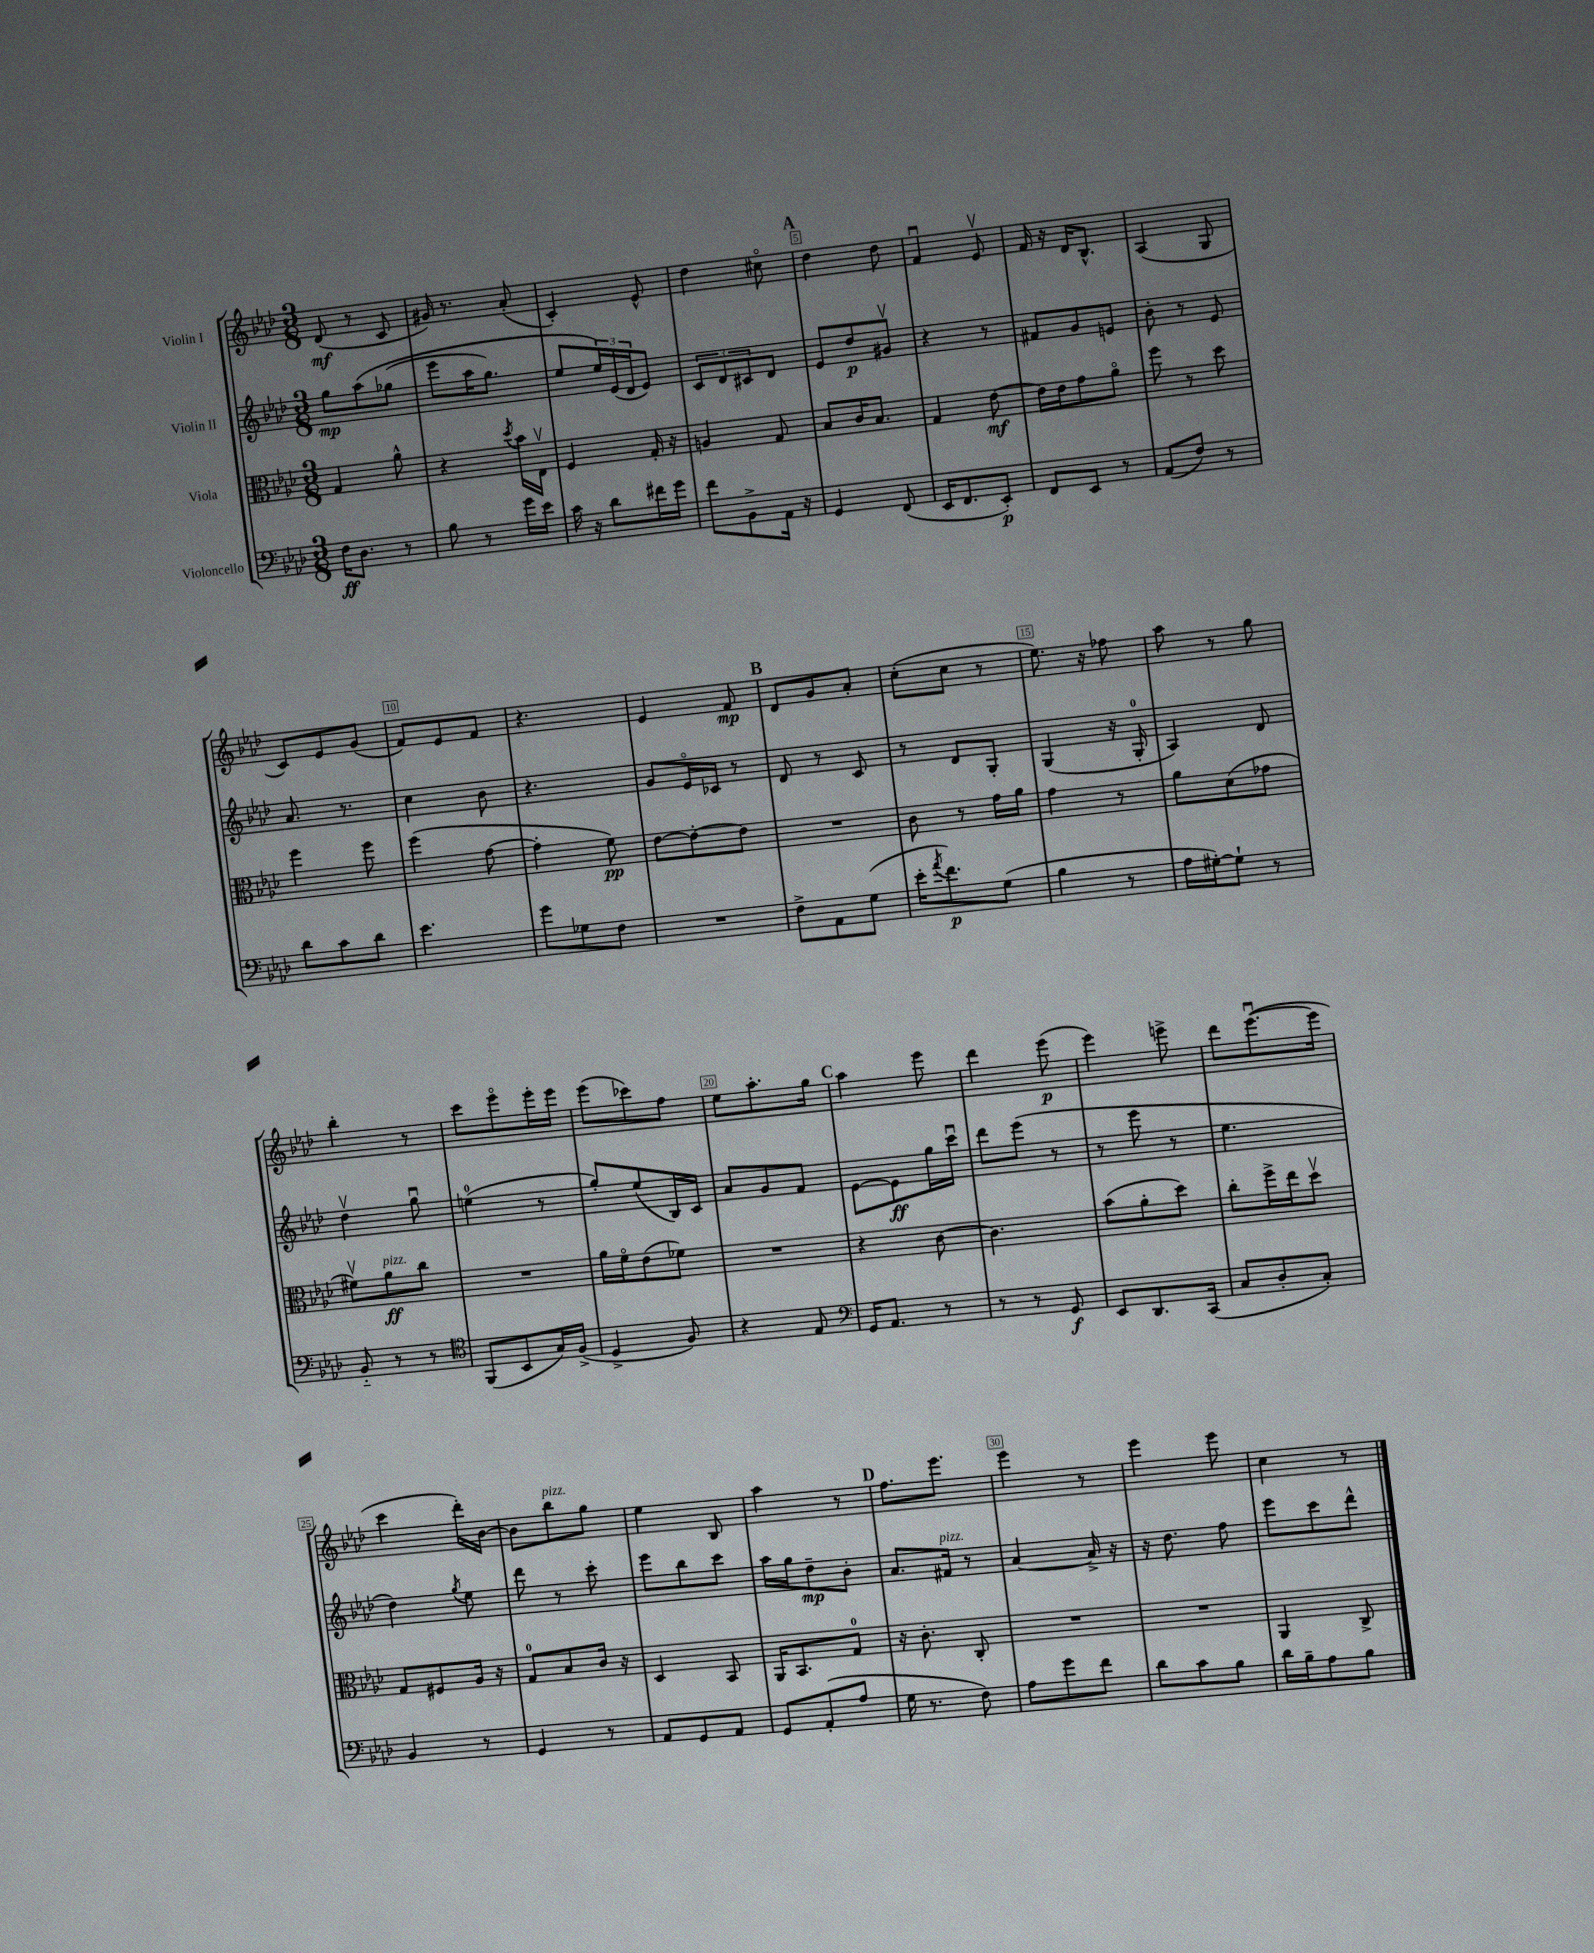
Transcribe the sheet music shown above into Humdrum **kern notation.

**kern	**dynam	**kern	**dynam	**kern	**dynam	**kern	**dynam
*part4	*part4	*part3	*part3	*part2	*part2	*part1	*part1
*staff4	*staff4	*staff3	*staff3	*staff2	*staff2	*staff1	*staff1
*I"Violoncello	*	*I"Viola	*	*I"Violin II	*	*I"Violin I	*
*clefF4	*	*clefC3	*	*clefG2	*	*clefG2	*
*k[b-e-a-d-]	*	*k[b-e-a-d-]	*	*k[b-e-a-d-]	*	*k[b-e-a-d-]	*
*M3/8	*	*M3/8	*	*M3/8	*	*M3/8	*
=1	=1	=1	=1	=1	=1	=1	=1
16F\KL	ff	4G/	.	8gg\L	mp	(8d-/	mf
8.D-\J	.	.	.	.	.	.	.
.	.	.	.	(8aa-\	.	8r	.
8r	.	8a-^^\	.	(8gg-X\J	.	8c/	.
=2	=2	=2	=2	=2	=2	=2	=2
8B-\	.	4r	.	8eee-\L	.	16g#X/)	.
.	.	.	.	.	.	8.r	.
8r	.	.	.	16aa-\K	.	.	.
.	.	.	.	8.gg\J)	.	.	.
.	.	8qdd-/	.	.	.	.	.
16g\LL	.	16b-\LL	.	.	.	(8a-'/	.
16e-\JJ	.	16E-v\JJ	.	.	.	.	.
=3	=3	=3	=3	=3	=3	=3	=3
16c\	.	4F/	.	8ee-/L	.	4c'/)	.
16r	.	.	.	.	.	.	.
8d-\L	.	.	.	24ee-/L)	.	.	.
.	.	.	.	(24e-/	.	.	.
.	.	.	.	24d-/J	.	.	.
16f#X\L	.	16G'/	.	8e-/J)	.	8e-^^/	.
16g\JJ	.	16r	.	.	.	.	.
=4	=4	=4	=4	=4	=4	=4	=4
8f\L	.	4An/	.	12c/L	.	4dd-\	.
.	.	.	.	12d-/	.	.	.
8BB-^\	.	.	.	.	.	.	.
.	.	.	.	12c#X/	.	.	.
16AA-\Jk	.	8G/	.	8d-/J	.	8cc#X\	.
16r	.	.	.	.	.	.	.
!!LO:REH:place=s1:t=A
=5	=5	=5	=5	=5	=5	=5	=5
4GG/	.	8B-/L	.	8e-/L	.	4dd-\	.
.	.	16c/K	.	8dd-/	p	.	.
.	.	8.B-/J	.	.	.	.	.
(8FF/	.	.	.	8g#Xv/J	.	8dd-\	.
=6	=6	=6	=6	=6	=6	=6	=6
16EE-/KL	.	4G/	.	4r	.	4fu/	.
8.FF/	.	.	.	.	.	.	.
8EE-'/J)	p	[8e-\	mf	8r	.	8e-v/	.
=7	=7	=7	=7	=7	=7	=7	=7
8FF/L	.	16e-\LL]	.	8f#X/L	.	16f/	.
.	.	16e-\J	.	.	.	16r	.
8EE-/J	.	8g\	.	8g/	.	16d-/KL	.
.	.	.	.	.	.	8.B-^^/J	.
8r	.	8a-\J	.	8en/J	.	.	.
=8	=8	=8	=8	=8	=8	=8	=8
(8AA-/L	.	8ff\	.	8b-'\	.	(4A-/	.
8F/J)	.	8r	.	8r	.	.	.
8r	.	8dd-\	.	8e-/	.	8G/	.
!!LO:LB:g=z
=9	=9	=9	=9	=9	=9	=9	=9
8d-\L	.	4ff\	.	8.a-/	.	8c/L)	.
8c\	.	.	.	.	.	8e-/	.
.	.	.	.	8.r	.	.	.
8d-\J	.	8ff\	.	.	.	(8g/J	.
=10	=10	=10	=10	=10	=10	=10	=10
4.e-\	.	(4ff\	.	4cc\	.	8f/L)	.
.	.	.	.	.	.	8e-/	.
.	.	[8g\	.	8b-\	.	8f/J	.
=11	=11	=11	=11	=11	=11	=11	=11
8g\L	.	4g'\]	.	4.r	.	4.r	.
8G-X\	.	.	.	.	.	.	.
8F\J	.	8f\)	pp	.	.	.	.
=12	=12	=12	=12	=12	=12	=12	=12
4.r	.	[8e-\L	.	8g/L	.	4e-/	.
.	.	8e-'\_	.	16e-/L	.	.	.
.	.	.	.	16c-X/JJ	.	.	.
.	.	8e-\J]	.	8r	.	8f/	mp
!!LO:REH:place=s1:t=B
=13	=13	=13	=13	=13	=13	=13	=13
8F^\L	.	4.r	.	8d-/	.	8d-/L	.
8AA-\	.	.	.	8r	.	8g/	.
(8G\J	.	.	.	8c/	.	8a-'/J	.
=14	=14	=14	=14	=14	=14	=14	=14
16e-'\KL	.	8c\	.	8r	.	(8cc'\L	.
8qa-/	.	.	.	.	.	.	.
8.f\)	p	.	.	.	.	.	.
.	.	8r	.	8d-/L	.	8cc\J	.
(8G\J	.	16g\LL	.	8G'/J	.	8r	.
.	.	16a-\JJ	.	.	.	.	.
=15	=15	=15	=15	=15	=15	=15	=15
4B-\	.	4g\	.	(4G/	.	8.ee-\)	.
.	.	.	.	.	.	16r	.
8r	.	8r	.	16r	.	8ff-X\	.
.	.	.	.	16G'/	.	.	.
=16	=16	=16	=16	=16	=16	=16	=16
16A-\LL	.	8a-\L	.	4A-/)	.	8aa-\	.
[16G#X'\J)	.	.	.	.	.	.	.
8G#`\J]	.	(8d-\	.	.	.	8r	.
8r	.	8g-X\J	.	8d-/	.	8gg\	.
!!LO:LB:g=z
=17	=17	=17	=17	=17	=17	=17	=17
8BB-/	.	8f#Xv\L)	.	4dd-v\	.	4bb-'\	.
!	!	!LO:TX:a:i:t=pizz.	!	!	!	!	!
8r	.	8a-\	ff	.	.	.	.
8r	.	8cc\J	.	8ggu\	.	8r	.
=18	=18	=18	=18	=18	=18	=18	=18
*clefC4	*	*	*	*	*	*	*
(8FF/L	.	4.r	.	(4een\	.	8ccc\L	.
8BB-/	.	.	.	.	.	8eee-\	.
16G/L)	.	.	.	8r	.	16eee-'\L	.
(16F^/JJ	.	.	.	.	.	16eee-\JJ	.
=19	=19	=19	=19	=19	=19	=19	=19
4D-^/	.	16a-\LL	.	8gg'/L)	.	(8eee-\L	.
.	.	16f\J	.	.	.	.	.
.	.	(8e-\	.	(8ee-/	.	8ccc-X\)	.
8F/)	.	8f-X\J)	.	16B-/L)	.	8ff\J	.
.	.	.	.	16c/JJ	.	.	.
=20	=20	=20	=20	=20	=20	=20	=20
4r	.	4.r	.	8a-/L	.	8ee-\L	.
.	.	.	.	8g/	.	8.aa-'\	.
8E-/	.	.	.	8f/J	.	.	.
.	.	.	.	.	.	16gg\Jk	.
!!LO:REH:place=s1:t=C
=21	=21	=21	=21	=21	=21	=21	=21
*clefF4	*	*	*	*	*	*	*
16GG/KL	.	4r	.	[8e-\L	.	4aa-\	.
8.AA-/J	.	.	.	.	.	.	.
.	.	.	.	8e-\]	ff	.	.
8r	.	[8c\	.	16gg\L	.	8eee-\	.
.	.	.	.	16cccu\JJ	.	.	.
=22	=22	=22	=22	=22	=22	=22	=22
8r	.	4.c\]	.	8ddd-\L	.	4ddd-\	.
8r	.	.	.	(8eee-\J	.	.	.
8GG/	f	.	.	8r	.	(8eee-\	p
=23	=23	=23	=23	=23	=23	=23	=23
8EE-/L	.	(8b-\L	.	8r	.	4eee-\)	.
8.DD-/	.	8a-'\	.	8eee-\	.	.	.
.	.	8dd-\J)	.	8r	.	8eeen^\	.
(16CC/Jk	.	.	.	.	.	.	.
=24	=24	=24	=24	=24	=24	=24	=24
8C/L	.	8cc'\L	.	4.ee-\	.	8ddd-\L	.
8D-'/	.	16ff^\L	.	.	.	([8.eee-u\	.
.	.	16ee-\J	.	.	.	.	.
8C'/J)	.	8dd-v\J	.	.	.	.	.
.	.	.	.	.	.	16eee-\Jk]	.
!!LO:LB:g=z
=25	=25	=25	=25	=25	=25	=25	=25
4BB-/	.	8G/L	.	4dd-\)	.	4ccc\	.
.	.	8F#X/	.	.	.	.	.
.	.	.	.	8qgg/	.	.	.
8r	.	16A-/Jk	.	8ee-\	.	16ddd-'\LL)	.
.	.	16r	.	.	.	[16b-\JJ	.
=26	=26	=26	=26	=26	=26	=26	=26
4GG/	.	8G/L	.	8ddd-\	.	8b-\L]	.
!	!	!	!	!	!	!LO:TX:a:i:t=pizz.	!
.	.	8B-/	.	8r	.	8bb-\	.
8r	.	16c/Jk	.	8ccc'\	.	8gg\J	.
.	.	16r	.	.	.	.	.
=27	=27	=27	=27	=27	=27	=27	=27
8AA-/L	.	4D-/	.	8eee-\L	.	4ee-\	.
8GG/	.	.	.	8bb-\	.	.	.
8AA-/J	.	8BB-/	.	8ccc\J	.	8B-/	.
=28	=28	=28	=28	=28	=28	=28	=28
8GG/L	.	16AA-/KL	.	16aa-\LL	.	4aa-\	.
.	.	8.BB-/	.	16gg\J	.	.	.
(8AA-'/	.	.	.	8dd-~\	mp	.	.
8A-/J	.	8G/J	.	8b-'\J	.	8r	.
!!LO:REH:place=s1:t=D
=29	=29	=29	=29	=29	=29	=29	=29
16G\	.	16r	.	8.a-/L	.	8.ff\L	.
8.r	.	8.c'\	.	.	.	.	.
!	!	!	!	!LO:TX:a:i:t=pizz.	!	!	!
.	.	.	.	16f#X/Jk	.	8.eee-\J	.
8F\)	.	8C'/	.	8r	.	.	.
=30	=30	=30	=30	=30	=30	=30	=30
8A-\L	.	4.r	.	[4a-/	.	4eee-\	.
8g\	.	.	.	.	.	.	.
8f\J	.	.	.	16a-^/]	.	8r	.
.	.	.	.	16r	.	.	.
=31	=31	=31	=31	=31	=31	=31	=31
8d-\L	.	4.r	.	16r	.	4eee-\	.
.	.	.	.	8.dd-\	.	.	.
8c\	.	.	.	.	.	.	.
8B-\J	.	.	.	8ff\	.	8eee-\	.
=32	=32	=32	=32	=32	=32	=32	=32
16d-\LL	.	4AA-/	.	8eee-\L	.	4cc\	.
16B-~\J	.	.	.	.	.	.	.
8A-\	.	.	.	8ccc\	.	.	.
8B-\J	.	8C^/	.	8ddd-^^\J	.	8r	.
==	==	==	==	==	==	==	==
*-	*-	*-	*-	*-	*-	*-	*-
